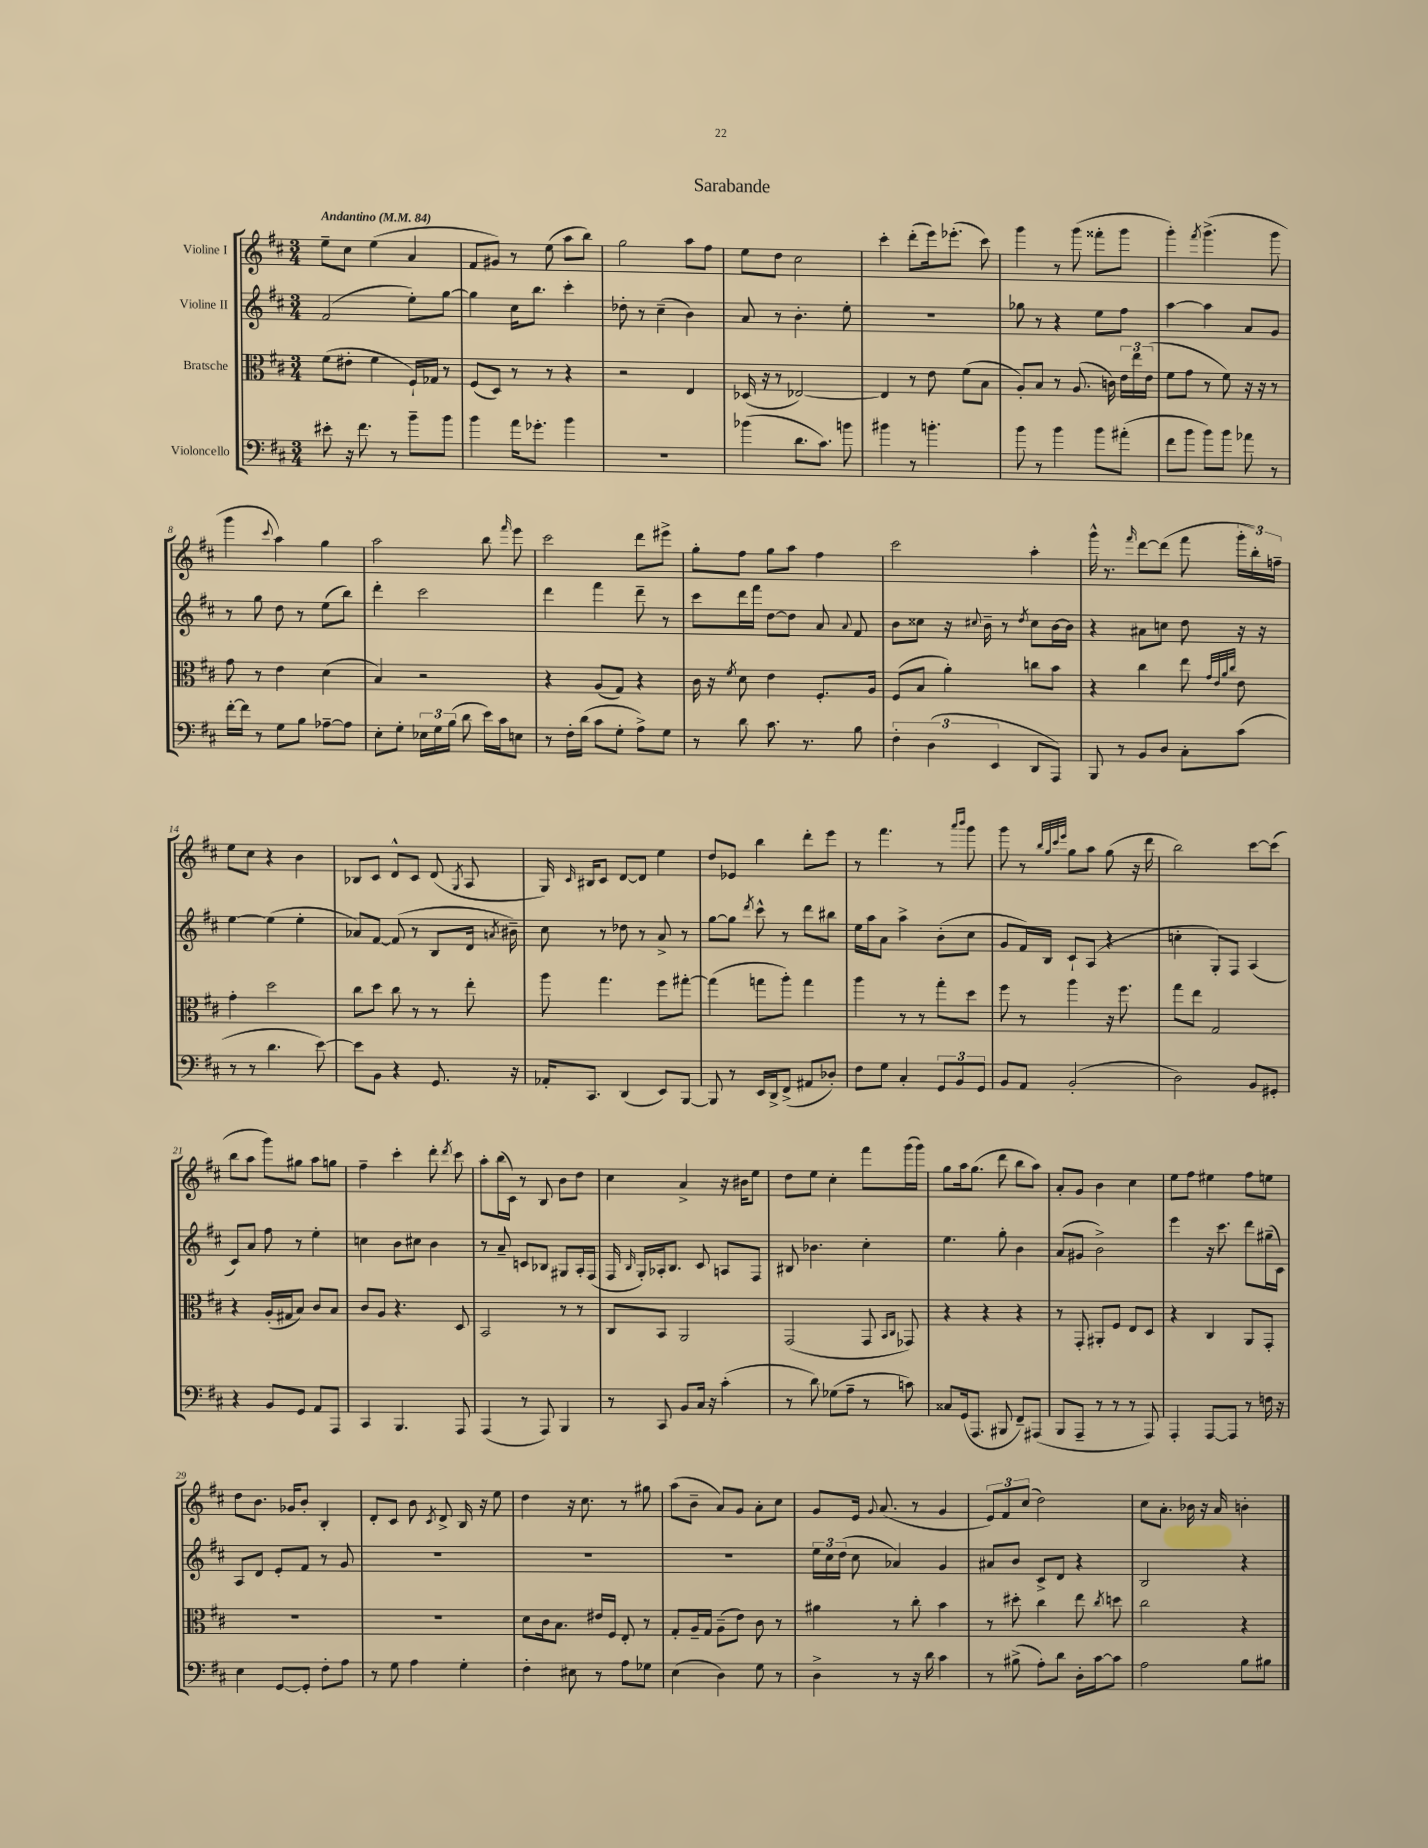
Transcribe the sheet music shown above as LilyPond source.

\header { title = "Sarabande" }
<<
\new StaffGroup <<
\new Staff = "s0" \with { instrumentName = "Violine I" } {
    \clef treble \key d \major \numericTimeSignature \time 3/4 \tempo "Andantino" 4 = 84
    \autoBeamOff e''8[-- cis''8] e''4( a'4 |
    fis'8[ gis'8]) r8 e''8( a''8[ b''8]) |
    g''2 a''8[ fis''8] |
    e''8[ d''8] cis''2 |
    cis'''4-. d'''8[-.( e'''16) ees'''8.]-.( cis'''8) |
    g'''4 r8 g'''8( fisis'''8[-. g'''8] |
    g'''4-.) \acciaccatura { fis'''8 } g'''4.->( g'''8 |
    g'''4 \appoggiatura { cis'''8 } a''4) g''4 |
    a''2 b''8 \grace { fis'''16 } e'''8 |
    cis'''2 d'''8[ eis'''8]-> |
    g''8[-. fis''8] g''8[ a''8] fis''4 |
    cis'''2 a''4-. |
    g'''16-^ r8. \grace { fis'''16 } d'''8[~ d'''8]( fis'''8 \tuplet 3/2 { g'''16[-. b''16-.) f''16]-- } |
    e''8[ cis''8] r4 b'4 |
    bes8[ cis'8] d'8[-^ cis'8] d'8( \acciaccatura { g8 } a8 |
    g16) \grace { cis'16 } bis16[ cis'8] d'8[~ d'8] e''4 |
    d''8[ ees'8] b''4 d'''8[-. e'''8] |
    r8 fis'''4. r8 \grace { a'''16[ b'''16] } g'''8 |
    g'''8 r8 \grace { b''32[ g''32 cis'''32 e'''32] } g''8[ a''8] g''8( r16 d'''16 |
    b''2) cis'''8[~ cis'''8]( |
    b''8[ a''8] g'''8[) gis''8] a''8[ g''8] |
    fis''4-- cis'''4-. d'''8-. \acciaccatura { d'''8 } cis'''8 |
    a''8[-. b''16( cis'16]) r8 b8 b'8[ d''8] |
    cis''4 a'4-> r16 bis'16[ e''8] |
    d''8[ e''8] cis''4-. fis'''8[ g'''16( g'''16]) |
    g''8[ a''16 g''8.]( d'''8 b''8[ a''8]) |
    a'8[-. g'8] b'4 cis''4 |
    e''8[ fis''8] eis''4 fis''8[ e''8] |
    d''8[ b'8.] ges'16[ b'8]-. b4-. |
    d'8[-. cis'8] b'8 \acciaccatura { cis'8 } d'8-> b16 r16 e''8 |
    d''4 r16 cis''8. r8 gis''8 |
    a''8[( b'8]-- a'8[) g'8] a'8[-. cis''8] |
    g'8[ e'16] \appoggiatura { g'8 } a'8.( r8 g'4 |
    \tuplet 3/2 { e'8[) fis'8 cis''8]( } d''2) |
    cis''8[ a'8.]-. bes'16 r16 a'16 b'4-. \bar "|." |
}
\new Staff = "s1" \with { instrumentName = "Violine II" } {
    \clef treble \key d \major \numericTimeSignature \time 3/4
    \autoBeamOff fis'2( e''8[-.) g''8]~ |
    g''4 cis''16[ b''8.] cis'''4-. |
    des''8-. r8 cis''4--( b'4) |
    a'8 r8 b'4.-. e''8-. |
    R2. |
    ges''8 r8 r4 e''8[ fis''8] |
    a''4~ a''4 a'8[ g'8] |
    r8 g''8 d''8 r8 e''8[( b''8]) |
    d'''4-. cis'''2 |
    d'''4 fis'''4 d'''8-- r8 |
    cis'''8[ d'''16 fis'''16] d''8[~ d''8] a'8 \appoggiatura { a'8 } fis'8 |
    b'8[ cisis''8] r16 \appoggiatura { cis''8 } b'16-- r8 \acciaccatura { d''8 } cis''8[ b'16~ b'16] |
    r4 ais'8[ c''8] d''8 r16 r16 |
    e''4~ e''4( e''4-. |
    aes'8[) fis'8]~ fis'8( r8 b8[ d'16] \acciaccatura { a'8 } bis'16--) |
    cis''8 r8 des''8 r8 a'8-> r8 |
    g''8[~ g''8] \acciaccatura { d'''8 } cis'''8-^ r8 d'''8[ bis''8] |
    e''16[ a''16 a'8] a''4-> b'8[-.( cis''8] |
    g'8[ fis'16) b16] cis'8[-! a8]( r4 |
    c''4-. g8[-.) fis8] a4( |
    cis'8[) a'8] fis''8 r8 e''4-. |
    c''4 b'8[ cis''8] b'4 |
    r8 a'8-- c'8[ bes8] gis8[ a16-. fis16]( |
    fis16 \grace { b16 } g16[-.) aes16-. b8.] cis'8 a8[ fis8] |
    bis8 bes'4. cis''4-. |
    e''4. g''8-. b'4 |
    a'8[( gis'8] b'2->) |
    e'''4 r16 cis'''8. d'''8[ gis''16--( cis'16]) |
    a8[ d'8] e'8[-. fis'8] r8 g'8 |
    R2. |
    R2. |
    R2. |
    \tuplet 3/2 { e''16[ cis''16 d''16]( } cis''8 aes'4) g'4 |
    ais'8[ b'8] cis'8[-> d'8] r4 |
    b2 r4 \bar "|." |
}
\new Staff = "s2" \with { instrumentName = "Bratsche" } {
    \clef alto \key d \major \numericTimeSignature \time 3/4
    \autoBeamOff fis'8[( eis'8]-. fis'4 fis16[-!) ges16] r8 |
    fis8[( d8]) r8 r8 r4 |
    r2 e4 |
    des16( r16 r8 ees2~) |
    ees4 r8 e'8 fis'8[( b8] |
    a8[-.) b8] r8 a8.( c'16) \tuplet 3/2 { e'16[ e''16 e'16]( } |
    fis'8[ g'8] r8 fis'8) r16 r16 r8 |
    g'8 r8 e'4 d'4( |
    b4) r2 |
    r4 a8[( g8]) r4 |
    cis'16 r16 \acciaccatura { fis'8 } d'8 e'4 fis8.[-. a16] |
    fis8[( b8] a'4-.) c''8[ b'8] |
    r4 cis''4 e''8 \grace { g'32[ e'32 a'32 cis''32] } e'8 |
    g'4-. d''2 |
    cis''8[ d''8] cis''8 r8 r8 e''8-. |
    a''8 g''4. fis''8[ gis''8]~-. |
    gis''4( g''8[ a''8]-.) g''4 |
    a''4 r8 r8 g''8[-. d''8] |
    fis''8 r8 a''4 r16 fis''8. |
    g''8[ e''8] g2 |
    r4 a16[-.( gis16 b8]) cis'8[ b8] |
    cis'8[ a8] r4. d8 |
    b,2 r8 r8 |
    cis8[ b,8] a,2 |
    g,2( g,8 \grace { b,16[ cis16] } ges,8) |
    r4 r4 r4 |
    r8 g,8-. ais,8[-. fis8] e8[ d8] |
    r4 cis4 a,8[ g,8]-. |
    R2. |
    R2. |
    d'8[ cis'16 b8.] eis'16[ fis16] e8-. r8 |
    g8[-. a16-- g16] a8[--( e'8]) cis'8 r8 |
    ais'4 r8 cis''8-. b'4 |
    r8 dis''8-. cis''4 e''8 \acciaccatura { cis''8 } d''8 |
    cis''2 r4 \bar "|." |
}
\new Staff = "s3" \with { instrumentName = "Violoncello" } {
    \clef bass \key d \major \numericTimeSignature \time 3/4
    \autoBeamOff eis'8-. r16 fis'8. r8 b'8[-- b'8] |
    b'4 a'16[ ges'8.]-. b'4 |
    R2. |
    bes'4( d'8.[ cis'8.]) b'8 |
    bis'4 r8 b'4.-. |
    b'8 r8 b'4 b'8[ ais'8]-.( |
    fis'8[ b'8] b'8[) b'8] aes'8 r8 |
    fis'16[~-. fis'16] r8 g8[ b8] aes8[~-- aes8] |
    e8[-. g8]-. \tuplet 3/2 { ees16[ g16 b16]( } d'8 e'16[) cis'16 e8] |
    r8 fis16[-. d'16]( cis'8[ g8]-. a8[->) g8] |
    r8 d'8 cis'8. r8. b8 |
    \tuplet 3/2 { fis4-. d4( e,4 } d,8[ a,,8]) |
    b,,8 r8 b,8[ d8] cis8[-. cis'8]( |
    r8 r8 d'4. e'8~) |
    e'8[ b,8] r4 g,8. r16 |
    aes,16[-. cis,8.] d,4( e,8[) b,,8]~ |
    b,,8 r8 e,16[ d,16-> fis,8]->( ais,8[ des8]-.) |
    fis8[ g8] cis4-. \tuplet 3/2 { g,8[ b,8 g,8] } |
    b,8[ a,8] b,2-.( |
    d2) b,8[ gis,8]-. |
    r4 b,8[ g,8] a,8[ a,,8] |
    cis,4 b,,4. a,,8 |
    a,,4( r8 a,,8) b,,4 |
    r8 cis,8 b,8[ cis16] r16 cis'4-.( |
    r8 d'8) ges8[( a8]-- r8 c'8) |
    cisis8[ g,16( a,,8.] bis,,8 fis,8[--) ais,,8]( |
    b,,8[ a,,8]-- r8 r8 r8 a,,8) |
    a,,4-. a,,8[~ a,,8] r8 f16 r16 |
    e4 g,8[~ g,8]-. fis8[-. a8] |
    r8 g8 a4 g4-. |
    fis4-. eis8 r8 a8[ ges8] |
    e4( d4) g8 r8 |
    d4-> r8 r16 d'16 cis'4 |
    r8 bis8->( a8[-.) d'8] d16[-. cis'16~ cis'8] |
    a2 b8[ bis8] \bar "|." |
}
>>
>>
